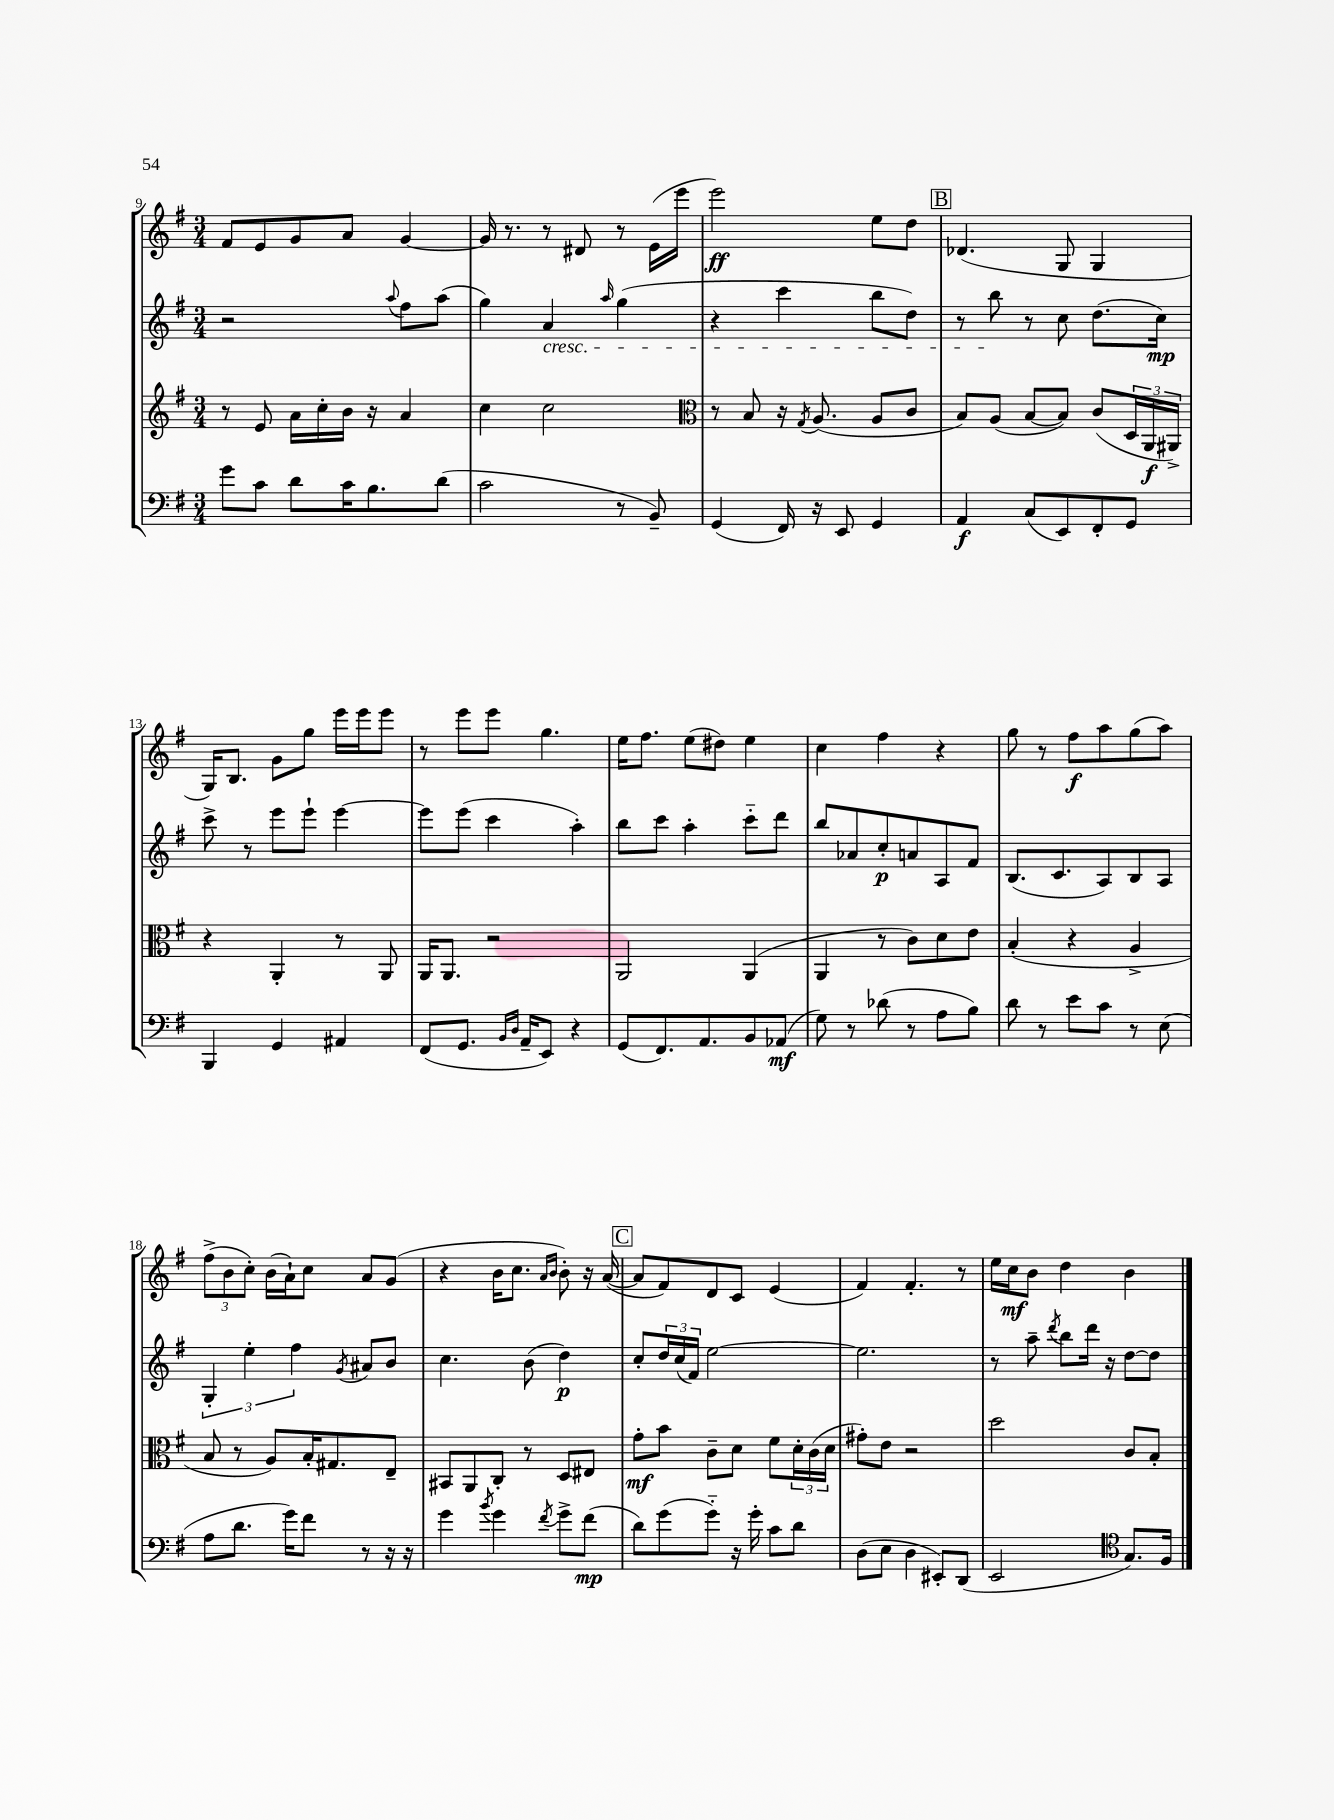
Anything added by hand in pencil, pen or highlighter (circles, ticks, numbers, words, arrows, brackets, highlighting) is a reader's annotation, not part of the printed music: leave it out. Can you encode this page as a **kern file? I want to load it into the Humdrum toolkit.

**kern	**kern	**kern	**kern
*staff4	*staff3	*staff2	*staff1
*clefF4	*clefG2	*clefG2	*clefG2
*k[f#]	*k[f#]	*k[f#]	*k[f#]
*M3/4	*M3/4	*M3/4	*M3/4
8g	8r	2r	8f#
8c	8e	.	8e
8d	16a	.	8g
.	16cc'	.	.
16c	16b	.	8a
8.B	16r	.	.
.	.	8qqaa	.
.	4a	8ff#	[4g
(8d	.	(8aa	.
=	=	=	=
2c	4cc	4gg)	16g]
.	.	.	8.r
.	2cc	4a	8r
.	.	.	8d#
.	.	16qqaa	.
8r	.	(4gg	8r
8BB~)	.	.	(16e
.	.	.	16eee
=	=	=	=
*	*clefC3	*	*
(4GG	8r	4r	2eee)
.	8B	.	.
16FF#)	16r	4ccc	.
.	8qG	.	.
16r	(8.A	.	.
8EE	.	.	.
4GG	8A	8bb	8ee
.	8c	8dd)	8dd
=	=	=	=
4AA	8B)	8r	(4.d-
.	(8A	8bb	.
(8C	[8B	8r	.
8EE)	8B])	8cc	8G
8FF#'	(8c	(8.dd	4G
8GG	24D	.	.
.	24AA	.	.
.	.	16cc)	.
.	24AA#^)	.	.
=	=	=	=
4BBB	4r	8ccc^	16G)
.	.	.	8.B
.	.	8r	.
4GG	4AA'	8eee	8g
.	.	8eee`	8gg
4AA#	8r	[4eee	16eee
.	.	.	16eee
.	8AA	.	8eee
=	=	=	=
(8FF#	16AA	8eee]	8r
.	8.AA	.	.
8.GG	.	(8eee	8eee
.	2r	4ccc	8eee
16qqBB	.	.	.
16qqD	.	.	.
16AA~	.	.	.
8EE)	.	.	4.gg
4r	.	4aa')	.
=	=	=	=
(8GG	2AA	8bb	16ee
.	.	.	8.ff#
8.FF#)	.	8ccc	.
.	.	4aa'	(8ee
8.AA	.	.	.
.	.	.	8dd#)
8BB	(4AA	8ccc'~	4ee
(8AA-	.	8ddd	.
=	=	=	=
8G)	4AA	8bb	4cc
8r	.	8a-	.
(8d-	8r	8cc'	4ff#
8r	8c)	8a	.
8A	8d	8A	4r
8B)	8e	8f#	.
=	=	=	=
8d	(4B'	(8.B	8gg
8r	.	.	8r
.	.	8.c	.
8e	4r	.	8ff#
8c	.	8A)	8aa
8r	4A^	8B	(8gg
(8E	.	8A	8aa)
=	=	=	=
8A	8B	6G'	(12ff#^
.	.	.	12b
8.d	8r	.	.
.	.	6ee'	12cc')
.	8A)	.	(16b
16g)	.	.	16a`)
.	.	6ff#	.
8f#	16B'	.	8cc
.	8.G#	.	.
.	.	8qg	.
8r	.	8a#	8a
16r	8E~	8b	(8g
16r	.	.	.
=	=	=	=
4g	8BB#	4.cc	4r
.	8AA	.	.
8qb	.	.	.
4g	8C'	.	16b
.	.	.	8.cc
.	8r	(8b	.
.	.	.	16qqa
8qf#	.	.	16qqb
8g^	8D	4dd)	8b')
(8f#	8E#	.	16r
.	.	.	([16a
=	=	=	=
8d)	8g'	8cc'	8a]
(8g	8b	24dd	8f#)
.	.	(24cc	.
.	.	24f#)	.
8g'~)	8c~	[2ee	8d
16r	8d	.	8c
16g'	.	.	.
8c	8f#	.	(4e
8d	24d'	.	.
.	(24c	.	.
.	24d	.	.
=	=	=	=
(8D	8g#')	2.ee]	4f#)
8E	8e	.	.
4D	2r	.	4.f#'
8EE#')	.	.	.
(8DD	.	.	8r
=	=	=	=
2EE	2dd	8r	16ee
.	.	.	16cc
.	.	8aa~	8b
.	.	8qddd	.
.	.	8bb	4dd
.	.	16ddd	.
.	.	16r	.
*clefC4	*	*	*
8.G)	8c	[8dd	4b
.	8B'	8dd]	.
16F#	.	.	.
==	==	==	==
*-	*-	*-	*-
